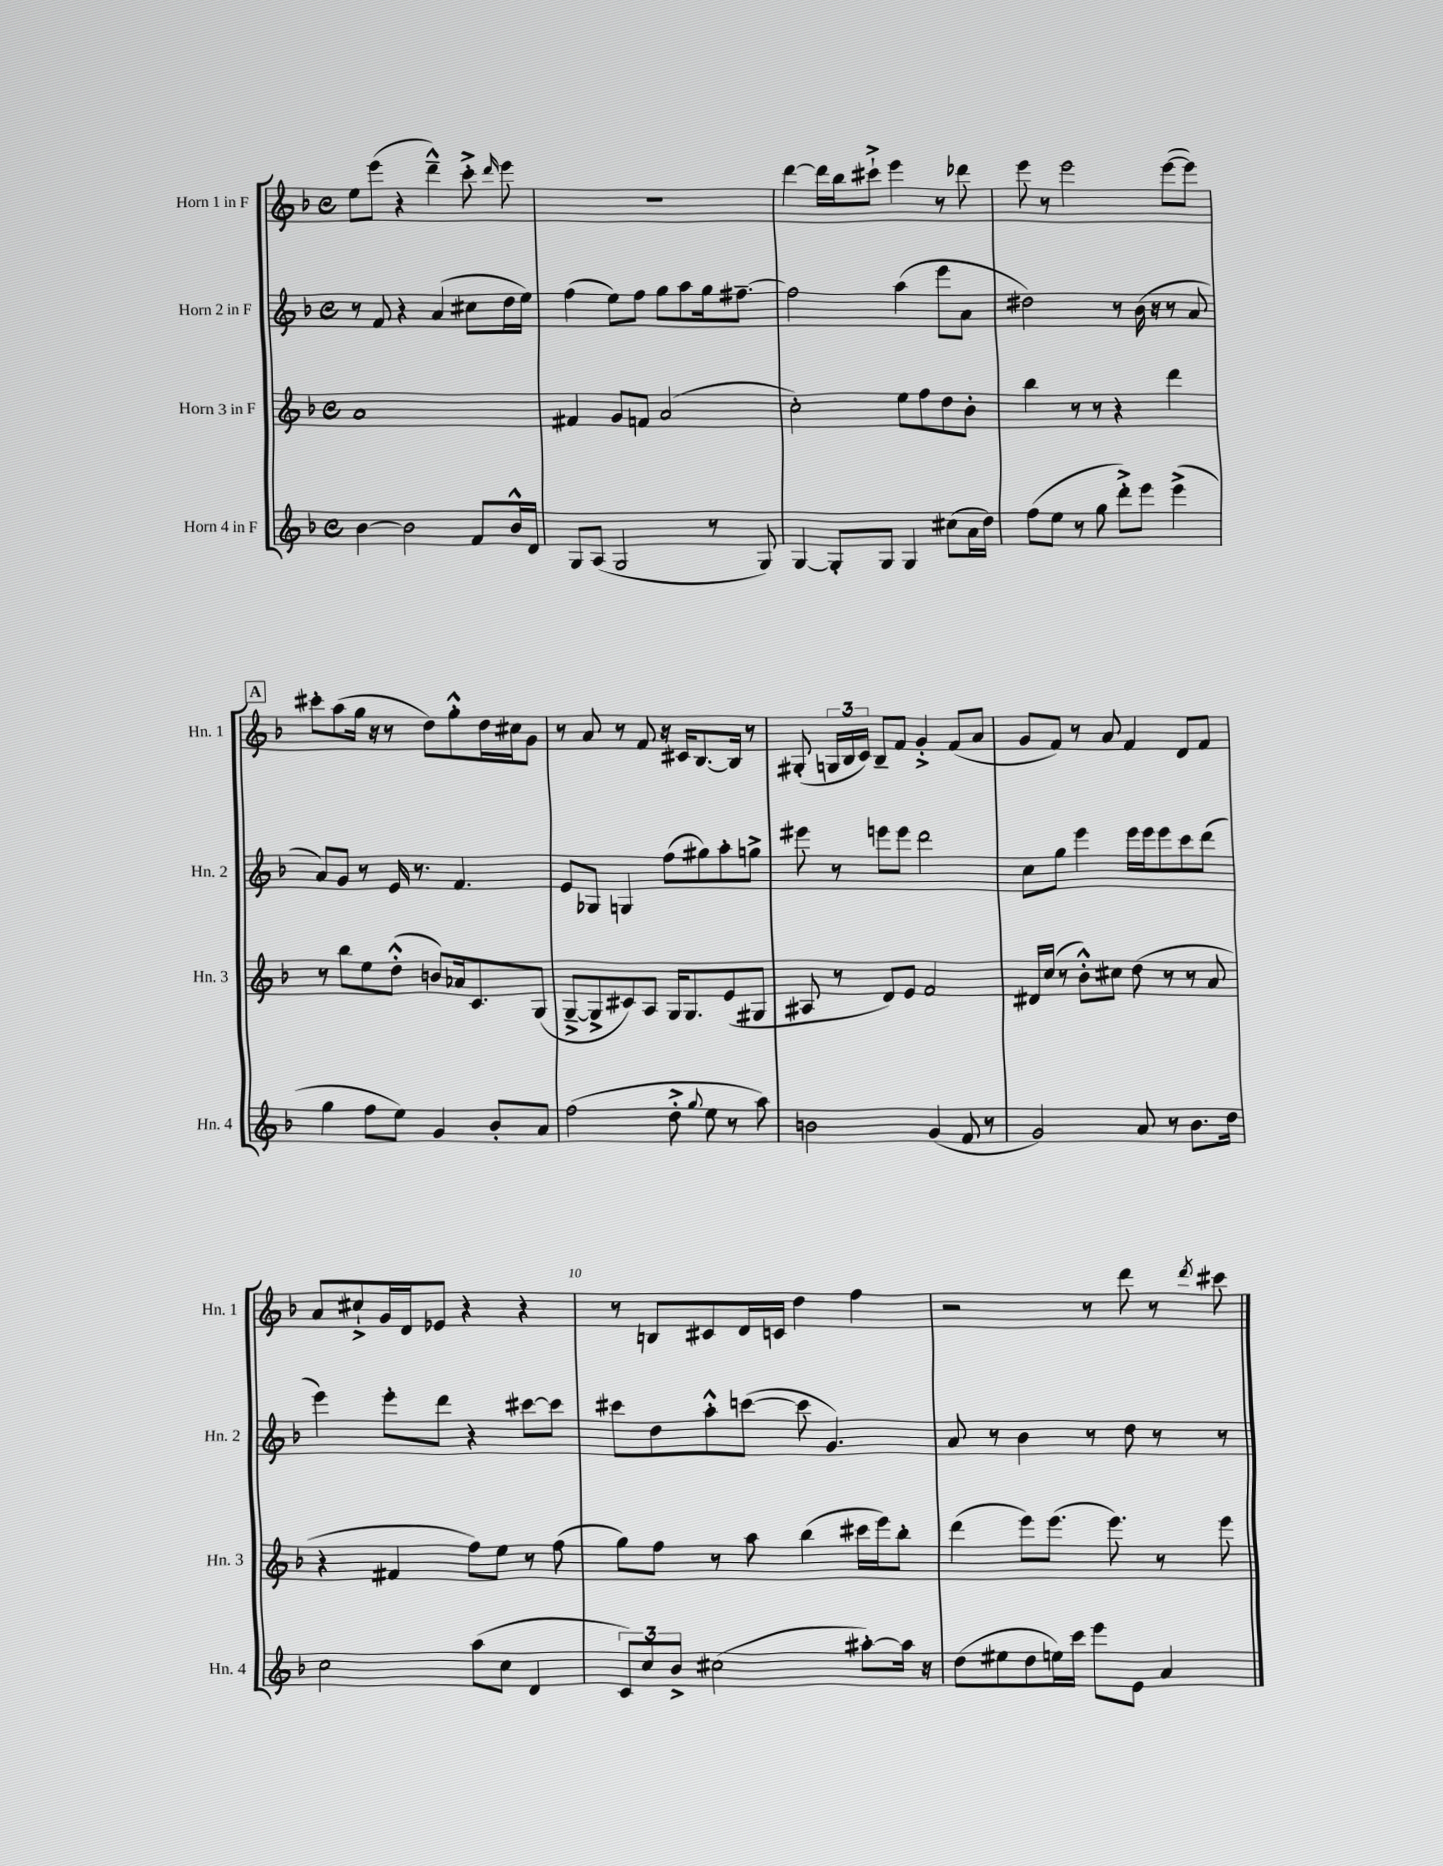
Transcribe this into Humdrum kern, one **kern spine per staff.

**kern	**kern	**kern	**kern
*staff4	*staff3	*staff2	*staff1
*clefG2	*clefG2	*clefG2	*clefG2
*k[b-]	*k[b-]	*k[b-]	*k[b-]
*M4/4	*M4/4	*M4/4	*M4/4
*met(c)	*met(c)	*met(c)	*met(c)
[4b-	1a	8r	8ee
.	.	8f	(8eee
2b-]	.	4r	4r
.	.	(4a	4ddd~^^)
8f	.	8cc#	8ccc'^
.	.	.	16qqddd
16b-^^	.	16dd	8eee
16d	.	16ee)	.
=	=	=	=
8G	4f#	(4ff	1r
(8A	.	.	.
2G	8g	8ee)	.
.	8f	8ff	.
.	(2a	8gg	.
.	.	8aa	.
8r	.	16gg	.
.	.	[8.ff#~	.
8G)	.	.	.
=	=	=	=
[4G	2cc')	2ff#]	[4ddd
8G']	.	.	16ddd]
.	.	.	16bb-
8G	.	.	8ccc#`^
4G	8ee	(4aa	4eee
.	8ff	.	.
(8cc#	8dd	8eee	8r
16a	8b-'	8a	8ddd-
16dd)	.	.	.
=	=	=	=
(8ff	4bb-	2dd#)	8eee
8ee	.	.	8r
8r	8r	.	2eee
8gg	8r	.	.
8ddd'^)	4r	8r	.
8eee	.	(16b-	.
.	.	16r	.
(4eee^	4ddd	8r	([8eee
.	.	8a	8eee])
=	=	=	=
4gg	8r	8a)	8ccc#'
.	8bb-	8g	(8aa
8ff	8ee	8r	16gg
.	.	.	16r
8ee)	(8dd'^^	16e	8r
.	.	8.r	.
4g	8b)	.	8dd)
.	16a-	4.f	8gg'^^
.	8.c	.	.
8b-'	.	.	16dd
.	.	.	16cc#
8a	(8G	.	8g
=	=	=	=
(2ff	[8G~^	8e	8r
.	8G^]	8G-	8a
.	8c#)	4G	8r
.	8A	.	8f
8dd'^	16G	(8ff	16r
.	8.G	.	16c#
8qqgg	.	.	.
8ee	.	8gg#)	[8.B-
8r	(8e	8aa'	.
.	.	.	16B-]
8aa)	8G#	8gg^	8r
=	=	=	=
2b	8A#	8eee#	(8G#'
.	8r	8r	24G
.	.	.	24B-
.	.	.	24c)
.	8d)	8eee	8B-~
.	8e	8eee	8f
(4g	2f	2ddd	4g'^
8f	.	.	(8f
8r	.	.	8a
=	=	=	=
2g)	16d#	8cc	8g
.	(16cc	.	.
.	8r	8gg	8f)
.	8b-'^^)	4eee	8r
.	8cc#	.	8a
8a	(8dd	16eee	4f
.	.	16eee	.
8r	8r	8eee	.
8.b-	8r	8ccc	8d
.	8a	(8ddd	8f
16dd	.	.	.
=	=	=	=
2cc	4r	4eee)	8a
.	.	.	8cc#`^
.	4f#	8eee'	16g
.	.	.	16d
.	.	8ddd	8e-
(8aa	8ff)	4r	4r
8cc	8ee	.	.
4d	8r	[8ccc#	4r
.	(8ff	8ccc#]	.
=	=	=	=
12c)	8gg)	8ccc#	8r
12cc	.	.	.
.	8ff	8dd	8B
12b-^	.	.	.
(2cc#	8r	8aa'^^	8c#
.	8aa	([8ccc	16d
.	.	.	16c
.	(4bb-	8ccc]	4dd
.	.	4.g)	.
[8aa#')	16ccc#	.	4ff
.	16eee)	.	.
16aa#]	8bb-'	.	.
16r	.	.	.
=	=	=	=
(8dd	(4ddd	8a	2r
8ee#	.	8r	.
8dd	8eee)	4b-	.
16ee)	(8.eee	.	.
16ccc	.	.	.
8eee	.	8r	8r
.	8.eee)	.	.
8e	.	8dd	8ddd
4a	8r	8r	8r
.	.	.	8qddd
.	8eee	8r	8ccc#
==	==	==	==
*-	*-	*-	*-
